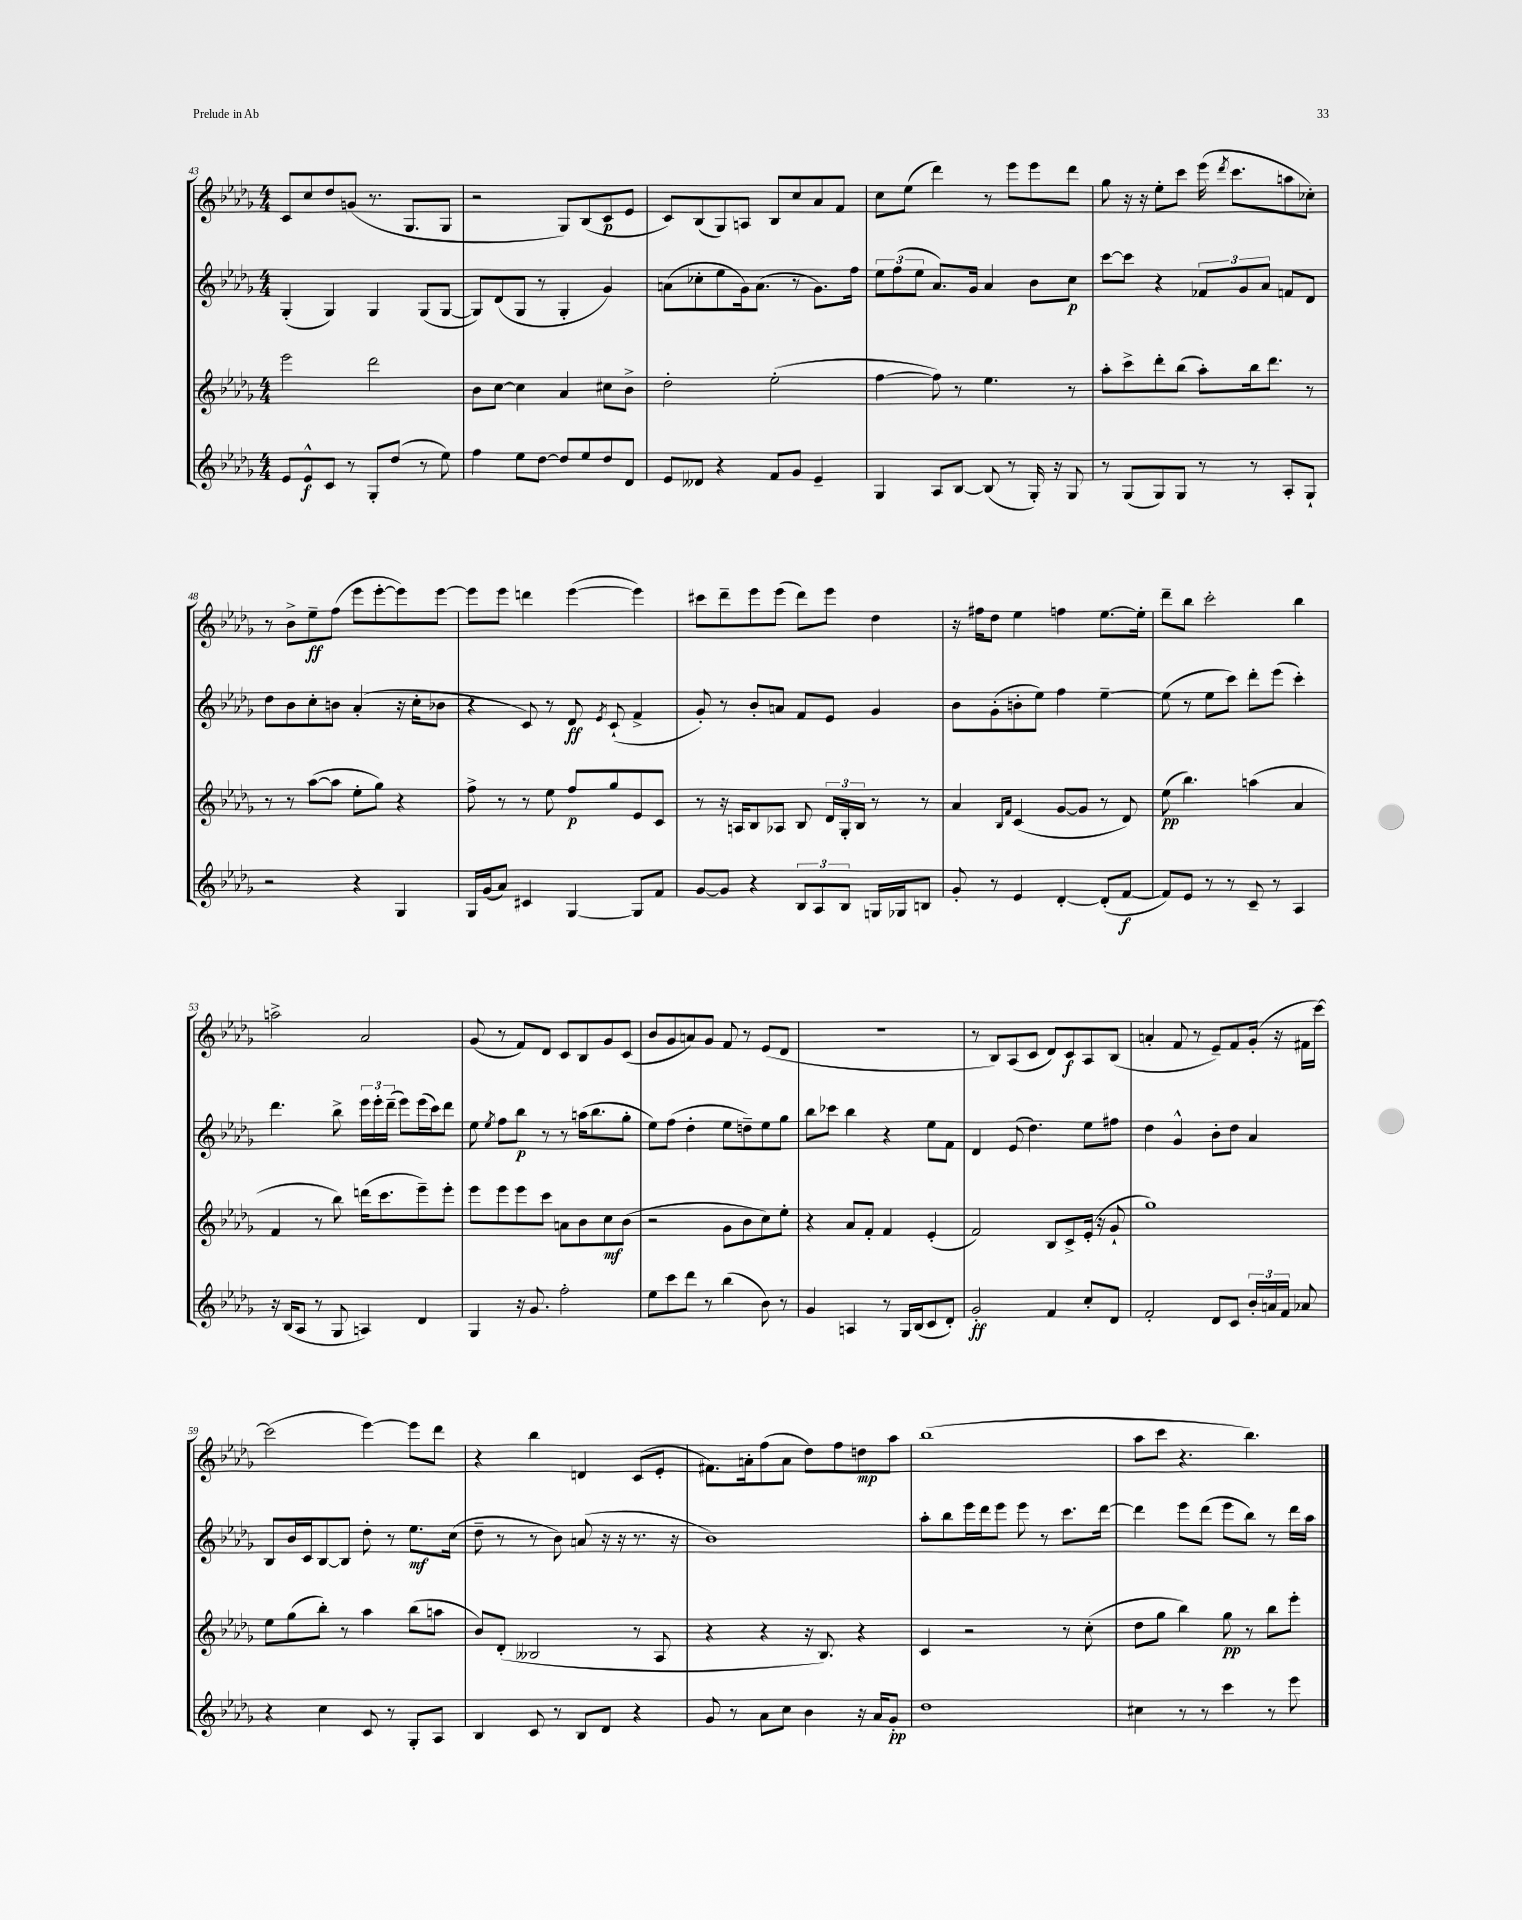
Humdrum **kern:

**kern	**kern	**kern	**kern
*staff4	*staff3	*staff2	*staff1
*clefG2	*clefG2	*clefG2	*clefG2
*k[b-e-a-d-g-]	*k[b-e-a-d-g-]	*k[b-e-a-d-g-]	*k[b-e-a-d-g-]
*M4/4	*M4/4	*M4/4	*M4/4
8e-	2eee-	(4G-'	8c
8e-^^	.	.	8cc
8c	.	4G-)	8dd-
8r	.	.	(8g
8G-'	2ddd-	4G-	8.r
(8dd-	.	.	.
.	.	.	8.G-
8r	.	(8G-	.
8ee-)	.	[8G-	8G-
=	=	=	=
4ff	8b-	8G-])	2r
.	[8cc	(8d-	.
8ee-	4cc]	8G-	.
[8dd-	.	8r	.
8dd-]	4a-	4G-'	8G-)
8ee-	.	.	(8B-
8dd-	8cc#	4g-)	8c
8d-	8b-^	.	8e-
=	=	=	=
8e-	2dd-'	(8a	8c)
8d--	.	8cc-'	(8B-
4r	.	8ee-	8G-)
.	.	16g-)	8A
.	.	(8.a	.
8f	(2ee-'	.	8B-
8g-	.	8r	8cc
4e-~	.	8.g-)	8a-
.	.	.	8f
.	.	16ff	.
=	=	=	=
4G-	[4ff	12ee-	8cc
.	.	(12ff	.
.	.	.	(8ee-
.	.	12ee-	.
8A-	8ff])	8.a-)	4ddd-)
[8B-	8r	.	.
.	.	16g-	.
(8B-]	4.ee-	4a-	8r
8r	.	.	8eee-
16G-')	.	8b-	8eee-
16r	.	.	.
8G-	8r	8cc	8ddd-
=	=	=	=
8r	8aa-'	[8ccc	8gg-
(8G-	8ccc^	8ccc]	16r
.	.	.	16r
8G-)	8ddd-'	4r	8ee-'
8G-	(8bb-	.	8ccc
8r	8aa-')	12f-	(16eee-
.	.	.	8qddd-
.	.	.	8.ccc
.	.	12g-	.
8r	16bb-	.	.
.	.	12a-	.
.	8.ddd-	.	.
8A-'	.	8f	8aa
8G-`	8r	8d-	8cc-')
=	=	=	=
2r	8r	8dd-	8r
.	8r	8b-	8b-^
.	([8aa-	8cc'	8ee-~
.	8aa-]	8b	(8ff
4r	8ee-'	(4a-'	8eee-
.	8gg-)	.	[8eee-'
4G-	4r	16r	8eee-])
.	.	16cc'	.
.	.	8b-	[8eee-
=	=	=	=
16G-	8ff^	4r	8eee-]
(16g-	.	.	.
8a-)	8r	.	8eee-
4c#	8r	8c)	4ddd
.	8ee-	8r	.
[4G-	8ff	8d-	([4eee-
.	.	8qe-	.
.	8gg-	(8c`	.
8G-]	8e-	4f^	4eee-])
8f	8c	.	.
=	=	=	=
[8g-	8r	8g-')	8ccc#
8g-]	16r	8r	8ddd-~
.	16A	.	.
4r	8B-	8b-'	8eee-
.	8A-	8a	(8eee-
12B-	8B-	8f	8ddd-)
12A-	.	.	.
.	24d-	8e-	8eee-
12B-	24G-'	.	.
.	24B-	.	.
16G	8r	4g-	4dd-
16G-	.	.	.
8B	8r	.	.
=	=	=	=
8g-'	4a-	8b-	16r
.	.	.	16ff#
8r	.	(8g-'	8dd-
.	16qqB-	.	.
.	16qqf	.	.
4e-	(4c	8b'	4ee-
.	.	8ee-)	.
[4d-'	[8g-	4ff	4ff
.	8g-]	.	.
(8d-']	8r	[4ee-~	[8.ee-
[8f	8d-)	.	.
.	.	.	16ee-']
=	=	=	=
8f])	(8ee-	(8ee-]	8ddd-~
8e-	4.bb-)	8r	8bb-
8r	.	8ee-	2ccc'
8r	.	8ccc)	.
8c~	(4aa	8ddd-'	.
8r	.	(8eee-	.
4A-	4a-	4ccc')	4bb-
=	=	=	=
16r	4f	4.ddd-	2aa^
(16B-	.	.	.
8A-	.	.	.
8r	8r	.	.
8G-	8bb-)	8bb-^	.
4A)	(16ddd	24eee-	2a-
.	.	24eee-'	.
.	8.ccc	.	.
.	.	(24ddd-~	.
.	.	8eee-)	.
4d-	8eee-~)	(16eee-	.
.	.	16ccc)	.
.	8eee-'	8ddd-	.
=	=	=	=
4G-	8eee-	8ee-	(8g-
.	.	8qee-	.
.	8eee-	8ff	8r
16r	8eee-	8bb-	8f)
8.g-	.	.	.
.	8ccc	8r	8d-
2ff'	8a	8r	8c
.	8b-	(16aa	8B-
.	.	8.bb-	.
.	8cc	.	8g-
.	(8b-	8gg-'	(8c
=	=	=	=
8ee-	2r	8ee-)	8b-
8ccc	.	(8ff	8g-
8ddd-	.	4dd-'	8a)
8r	.	.	8g-
(4bb-	8g-	8ee-	8f
.	8b-	8dd~)	8r
8b-)	8cc)	8ee-	(8e-
8r	8ee-'	8gg-	8d-
=	=	=	=
4g-	4r	8bb-	1r
.	.	8ccc-	.
4A	8a-	4bb-	.
.	8f'	.	.
8r	4f	4r	.
16G-	.	.	.
(16B-	.	.	.
8c	(4e-'	8ee-	.
8d-')	.	8f	.
=	=	=	=
2g-'	2f)	4d-	8r
.	.	.	8B-)
.	.	(8e-	(8A-
.	.	4.dd-)	8c
4f	8B-	.	8d-)
.	8c^	.	8c
8cc'	(16e-'	8ee-	8A-
.	16r	.	.
8d-	8g-`	8ff#	(8B-
=	=	=	=
2f'	1gg-)	4dd-	4a'
.	.	4g-^^	8f
.	.	.	8r
8d-	.	8b-'	8e-~)
8c	.	8dd-	8f
24b-'	.	4a-	(16g-'
24a	.	.	.
.	.	.	16r
24f	.	.	.
8a-	.	.	16f#
.	.	.	[16ccc)
=	=	=	=
4r	8ee-	8B-	(2ccc]
.	(8gg-	16b-	.
.	.	16c	.
4cc	8bb-')	[8B-	.
.	8r	8B-]	.
8c	4aa-	8dd-'	[4eee-)
8r	.	8r	.
8G-'	(8bb-	8.ee-	8eee-]
8A-	8aa	.	8ddd-
.	.	(16cc	.
=	=	=	=
4B-	8b-)	8dd-~	4r
.	(8d-'	8r	.
8c	2B--	8r	4bb-
8r	.	8b-)	.
8B-	.	(8a	4d
8d-	.	16r	.
.	.	16r	.
4r	8r	8.r	(8c
.	8A-	.	8e-'
.	.	16r	.
=	=	=	=
8g-	4r	1b-)	8.f#)
8r	.	.	.
.	.	.	16a'
8a-	4r	.	(8ff
8cc	.	.	8a
4b-	16r	.	8dd-)
.	8.B-)	.	.
.	.	.	8ff
16r	4r	.	8dd
16a-	.	.	.
8g-'	.	.	8aa-
=	=	=	=
1dd-	4c	8aa-'	(1bb-
.	.	8bb-	.
.	2r	16eee-	.
.	.	16ddd-	.
.	.	8eee-	.
.	.	8eee-	.
.	.	8r	.
.	8r	8.ccc	.
.	(8cc'	.	.
.	.	[16ddd-	.
=	=	=	=
4cc#	8dd-	4ddd-]	8aa-
.	8gg-	.	8ccc
8r	4bb-)	8eee-	4.r
8r	.	(8ddd-	.
4ccc	8gg-	8eee-	.
.	8r	8bb-)	4.bb-)
8r	8bb-	8r	.
8eee-	8eee-'	16ddd-	.
.	.	16aa-	.
==	==	==	==
*-	*-	*-	*-
